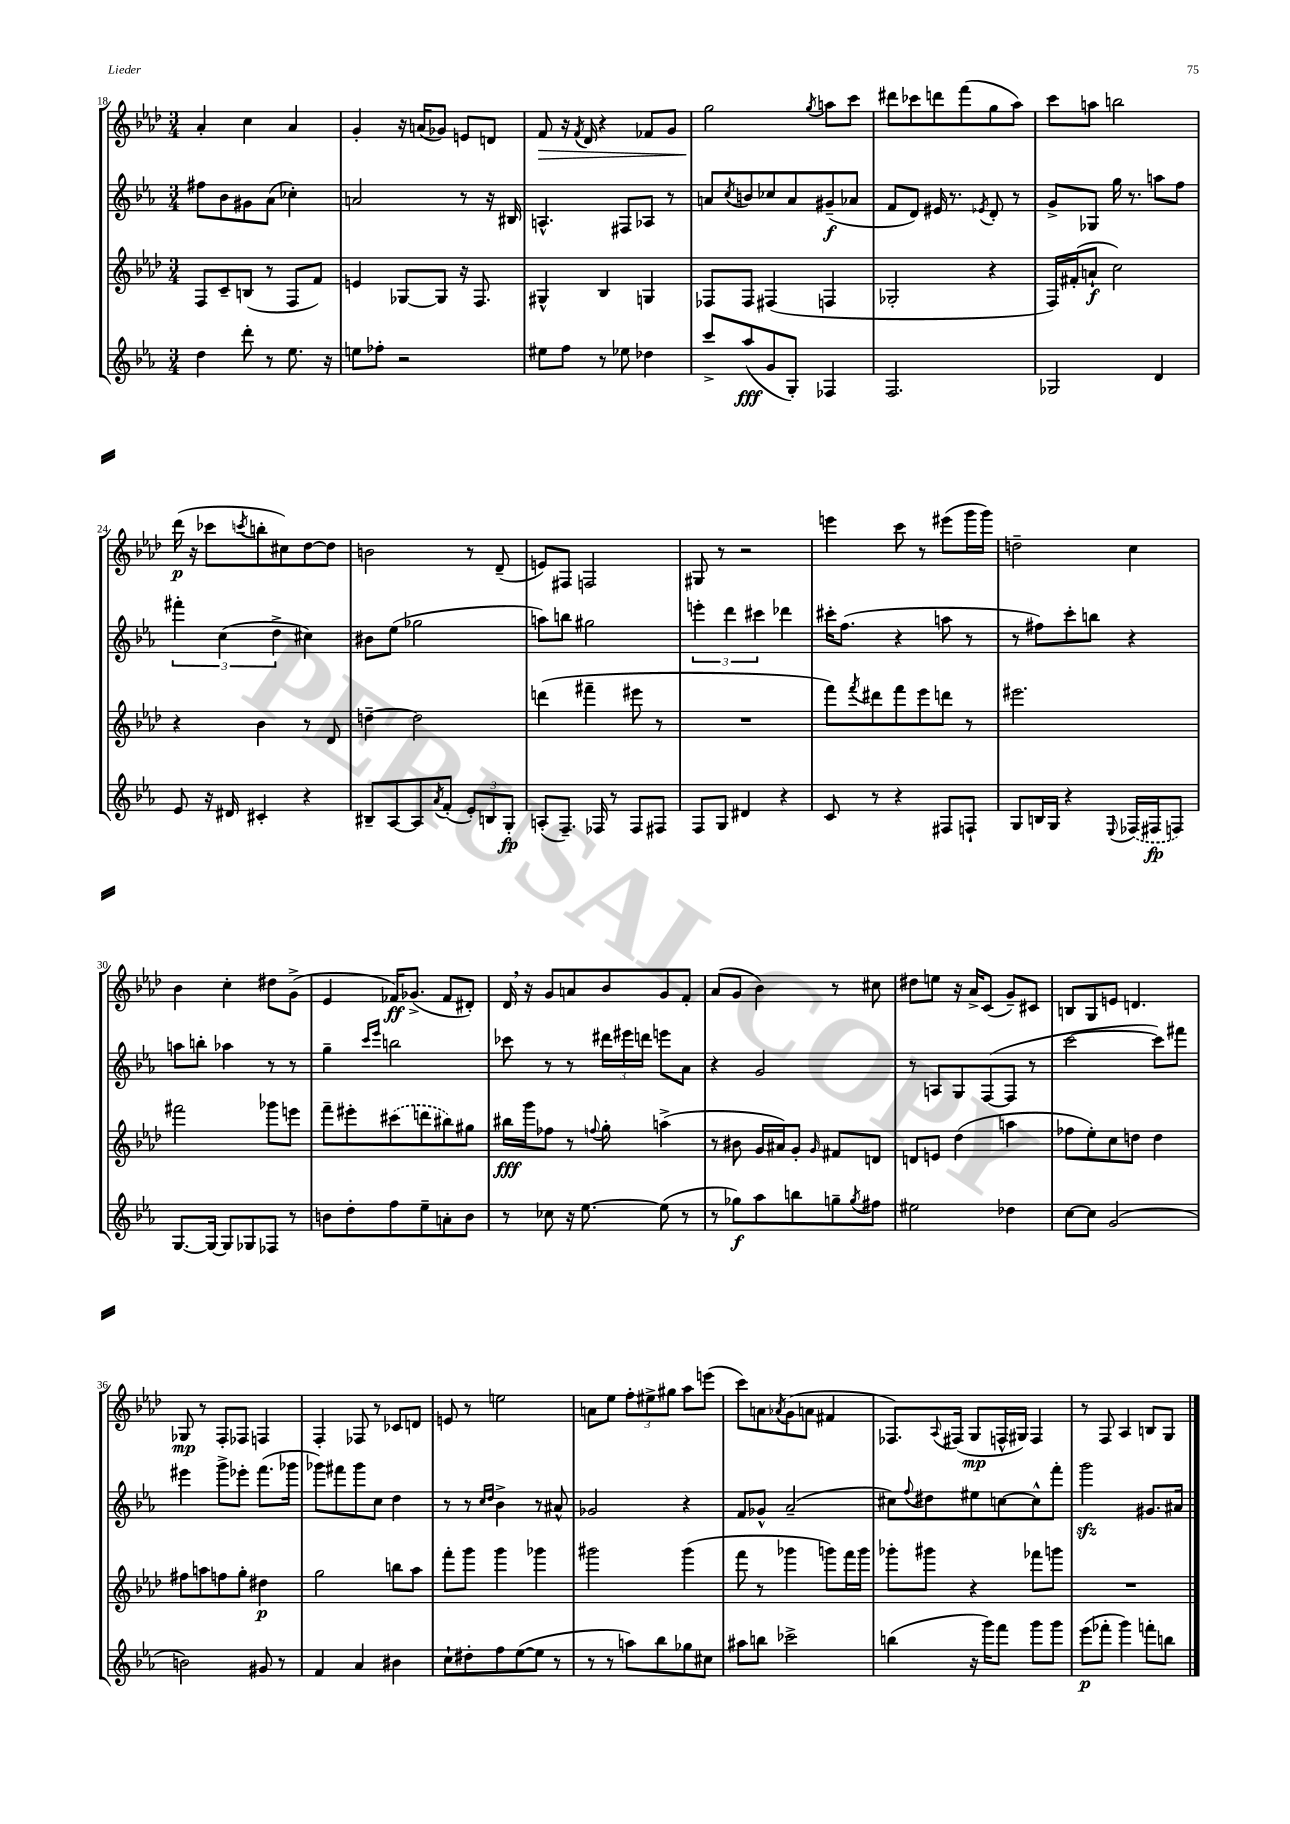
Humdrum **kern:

**kern	**dynam	**kern	**dynam	**kern	**dynam	**kern	**dynam
*part4	*part4	*part3	*part3	*part2	*part2	*part1	*part1
*staff4	*staff4	*staff3	*staff3	*staff2	*staff2	*staff1	*staff1
*clefG2	*	*clefG2	*	*clefG2	*	*clefG2	*
*k[b-e-a-]	*	*k[b-e-a-d-]	*	*k[b-e-a-]	*	*k[b-e-a-d-]	*
*M3/4	*	*M3/4	*	*M3/4	*	*M3/4	*
=18	=18	=18	=18	=18	=18	=18	=18
4dd\	.	8F/L	.	8ff#X\L	.	4a-'/	.
.	.	8c~/	.	8b-\	.	.	.
8ddd'\	.	(8Bn/J	.	8g#X\	.	4cc\	.
8r	.	8r	.	(8a-\J	.	.	.
8.ee-\	.	8F/L	.	4cc-X'\)	.	4a-/	.
.	.	8f/J)	.	.	.	.	.
16r	.	.	.	.	.	.	.
=19	=19	=19	=19	=19	=19	=19	=19
8een\L	.	4en/	.	2an/	.	4g'/	.
8ff-X'\J	.	.	.	.	.	.	.
2r	.	[8G-X/L	.	.	.	16r	.
.	.	.	.	.	.	(16an/KL	.
.	.	8G-/J]	.	.	.	8g-X/J)	.
.	.	16r	.	8r	.	8en/L	.
.	.	8.F/	.	.	.	.	.
.	.	.	.	16r	.	8dn/J	.
.	.	.	.	16B#X/	.	.	.
=20	=20	=20	=20	=20	=20	=20	=20
!	!	!	!	!	!	!	!LO:HP:b
8ee#X\L	.	4G#X^^/	.	4.An^^/	.	8f/	>
8ff\J	.	.	.	.	.	16r	.
.	.	.	.	.	.	8qf/	.
.	.	.	.	.	.	16d-/	.
8r	.	4B-/	.	.	.	4r	.
8ee-X\	.	.	.	8F#X/L	.	.	.
4dd-X\	.	4Gn/	.	8A-X/J	.	8f-X/L	.
.	.	.	.	8r	.	8g/J	.
=21	=21	=21	=21	=21	=21	=21	=21
8ccc^/L	.	8F-X/L	.	8an/L	.	2gg\	.
.	.	.	.	8qcc/	.	.	.
(8aa-/	fff	8F-/J	.	8bn/	.	.	.
8g/	.	(4F#X/	.	8cc-X/	.	.	.
8G'/J)	.	.	.	8a/	.	.	.
.	.	.	.	.	.	8qgg/	.
4F-X/	.	4Fn/	.	(8g#X~/	f	8aan\L	]
.	.	.	.	8a-X/J	.	8ccc\J	.
=22	=22	=22	=22	=22	=22	=22	=22
2.F/	.	2G-X'/	.	8f/L	.	8ddd#X\L	.
.	.	.	.	8d/J)	.	8ccc-X\	.
.	.	.	.	16e#X/	.	8dddn\	.
.	.	.	.	8.r	.	.	.
.	.	.	.	.	.	(8fff\	.
.	.	.	.	8qe-X/	.	.	.
.	.	4r	.	8d'/	.	8gg\	.
.	.	.	.	8r	.	8aa-\J)	.
=23	=23	=23	=23	=23	=23	=23	=23
2G-X/	.	16F/LL)	.	8g^/L	.	8ccc\L	.
.	.	(16f#X'/J	.	.	.	.	.
.	.	8an`/J	f	8G-X/J	.	8aan\J	.
.	.	2cc\)	.	16gg\	.	2bbn\	.
.	.	.	.	8.r	.	.	.
4d/	.	.	.	8aan\L	.	.	.
.	.	.	.	8ff\J	.	.	.
!!LO:LB:g=z
=24	=24	=24	=24	=24	=24	=24	=24
8e-/	.	4r	.	6fff#X'\	.	(16ddd-\	p
.	.	.	.	.	.	16r	.
16r	.	.	.	.	.	8ccc-X\L	.
.	.	.	.	(6cc\	.	.	.
16d#X/	.	.	.	.	.	.	.
.	.	.	.	.	.	8qcccn/	.
4c#X'/	.	4b-\	.	.	.	8bbn'\	.
.	.	.	.	6dd^\	.	.	.
.	.	.	.	.	.	8cc#X\)	.
4r	.	8r	.	4cc#X\)	.	[8dd-\	.
.	.	8d-/	.	.	.	8dd-\J]	.
=25	=25	=25	=25	=25	=25	=25	=25
8B#X~/L	.	[4ddn~\	.	8b#X\L	.	2bn\	.
[8A-/	.	.	.	(8ee-\J	.	.	.
8A-/]	.	2dd\]	.	2gg-X\	.	.	.
8qa-/	.	.	.	.	.	.	.
(8f'/J	.	.	.	.	.	.	.
12e-'/L)	.	.	.	.	.	8r	.
12Bn/	.	.	.	.	.	.	.
.	.	.	.	.	.	(8d-~/	.
12G'/J	fp	.	.	.	.	.	.
=26	=26	=26	=26	=26	=26	=26	=26
(8An'/L	.	(4dddn\	.	8aan\L)	.	8en/L)	.
8.F~/J)	.	.	.	8bbn\J	.	8F#X/J	.
.	.	4fff#X~\	.	2gg#X\	.	2Fn/	.
16F-X/	.	.	.	.	.	.	.
8r	.	.	.	.	.	.	.
8F-/L	.	8eee#X\	.	.	.	.	.
8F#X/J	.	8r	.	.	.	.	.
=27	=27	=27	=27	=27	=27	=27	=27
8F/L	.	2.r	.	6eeen'\	.	8G#X/	.
8G/J	.	.	.	.	.	8r	.
.	.	.	.	6ddd\	.	.	.
4d#X/	.	.	.	.	.	2r	.
.	.	.	.	6ccc#X\	.	.	.
4r	.	.	.	4ddd-X\	.	.	.
=28	=28	=28	=28	=28	=28	=28	=28
8c/	.	8fff\L)	.	16ccc#X'\KL	.	4eeen\	.
.	.	.	.	(8.ff\J	.	.	.
.	.	8qfff/	.	.	.	.	.
8r	.	8ddd#X\	.	.	.	.	.
4r	.	8fff\	.	4r	.	8ccc\	.
.	.	8eee-\	.	.	.	8r	.
8F#X/L	.	8dddn\J	.	8aan\	.	(8eee#X\L	.
8Fn`/J	.	8r	.	8r	.	16ggg\L	.
.	.	.	.	.	.	16ggg\JJ)	.
=29	=29	=29	=29	=29	=29	=29	=29
8G/L	.	2.eee#X\	.	8r	.	2ddn~\	.
16Bn/L	.	.	.	8ff#X\L)	.	.	.
16G/JJ	.	.	.	.	.	.	.
4r	.	.	.	8ccc'\	.	.	.
.	.	.	.	8bbn\J	.	.	.
8qqE-/	.	.	.	.	.	.	.
(16F-X/LL	.	.	.	4r	.	4cc\	.
16F#X/J	fp	.	.	.	.	.	.
8Fn/J)	.	.	.	.	.	.	.
!!LO:LB:g=z
=30	=30	=30	=30	=30	=30	=30	=30
[8.G/L	.	2fff#X\	.	8aan\L	.	4b-\	.
.	.	.	.	8bbn'\J	.	.	.
16G/Jk_	.	.	.	.	.	.	.
8G/L]	.	.	.	4aa-X\	.	4cc'\	.
8G-X/	.	.	.	.	.	.	.
8F-X/J	.	8ggg-X\L	.	8r	.	8dd#X\L	.
8r	.	8eeen\J	.	8r	.	(8g^\J	.
=31	=31	=31	=31	=31	=31	=31	=31
8bn\L	.	8fff~\L	.	4gg~\	.	4e-/	.
8dd'\	.	8eee#X'\	.	.	.	.	.
.	.	.	.	16qqccc/LL	.	.	.
.	.	.	.	16qqeee-/JJ	.	.	.
8ff\	.	(8ccc#X\	.	2bbn\	.	16f-X/KL)	ff
.	.	.	.	.	.	(8.g-X^/J	.
8ee-~\	.	8dddn\	.	.	.	.	.
8an'\	.	8bb#X\)	.	.	.	8f-/L	.
8b\J	.	8gg#X\J	.	.	.	8d#X'/J)	.
=32	=32	=32	=32	=32	=32	=32	=32
8r	.	16bb#X\LL	fff	8ccc-X\	.	16d-,/	.
.	.	16ggg\J	.	.	.	16r	.
8cc-X\	.	8ff-X\J	.	8r	.	8g/L	.
16r	.	8r	.	8r	.	8an/	.
[8.ee-\	.	.	.	.	.	.	.
.	.	8qqffn/	.	.	.	.	.
.	.	8gg'\	.	24ddd#X\LL	.	8b-/	.
.	.	.	.	24eee#X\	.	.	.
.	.	.	.	24dddn\JJ	.	.	.
(8ee-\]	.	(4aan^\	.	8eeen\L	.	8g/	.
8r	.	.	.	8a-\J	.	8f'/J	.
=33	=33	=33	=33	=33	=33	=33	=33
8r	.	8r	.	4r	.	(8a-/L	.
8gg-X\L)	f	8b#X\	.	.	.	8g/J	.
8aa-\	.	16g/LL	.	2g/	.	4b-\)	.
.	.	16a#X/J)	.	.	.	.	.
8bbn\	.	8g'/J	.	.	.	.	.
.	.	16qqg/	.	.	.	.	.
8ggn~\	.	8f#X/L	.	.	.	8r	.
8qgg/	.	.	.	.	.	.	.
8ff#X\J	.	8dn/J	.	.	.	8cc#X\	.
=34	=34	=34	=34	=34	=34	=34	=34
2ee#X\	.	8dn/L	.	8r	.	8dd#X\L	.
.	.	8en/J	.	8An/L	.	8een\J	.
.	.	(4dd-\	.	8G/	.	16r	.
.	.	.	.	.	.	16a-^/KL	.
.	.	.	.	([8F/	.	(8c/J	.
4dd-X\	.	4aan\	.	8F/J]	.	8g~/L)	.
.	.	.	.	8r	.	8c#X/J	.
=35	=35	=35	=35	=35	=35	=35	=35
[8cc\L	.	8ff-X\L	.	[2ccc\	.	8Bn/L	.
8cc\J]	.	8ee-'\)	.	.	.	8G/	.
(2g/	.	8cc\	.	.	.	8en/J	.
.	.	8ddn\J	.	.	.	4.dn/	.
.	.	4dd\	.	8ccc\L])	.	.	.
.	.	.	.	8fff#X\J	.	.	.
!!LO:LB:g=z
=36	=36	=36	=36	=36	=36	=36	=36
2bn\)	.	8ff#X\L	.	4eee#X\	.	8G-X/	mp
.	.	8aan\	.	.	.	8r	.
.	.	8ffn\	.	8ggg^\L	.	8F'/L	.
.	.	8gg'\J	.	8eee-X'\J	.	8F-X/J	.
8g#X/	.	4dd#X\	p	(8.fff\L	.	4Fn/	.
8r	.	.	.	.	.	.	.
.	.	.	.	16ggg-X\Jk	.	.	.
=37	=37	=37	=37	=37	=37	=37	=37
4f/	.	2gg\	.	8ggg-X\L)	.	4F'/	.
.	.	.	.	8fff#X\	.	.	.
4a-/	.	.	.	8ggg-\	.	8F-X/	.
.	.	.	.	8cc\J	.	8r	.
4b#X\	.	8bbn\L	.	4dd\	.	8c-X/L	.
.	.	8aa-\J	.	.	.	8dn/J	.
=38	=38	=38	=38	=38	=38	=38	=38
8cc`\L	.	8fff'\L	.	8r	.	8en/	.
8dd#X'\	.	8ggg\J	.	8r	.	8r	.
.	.	.	.	16qqcc/LL	.	.	.
.	.	.	.	16qqdd/JJ	.	.	.
8ff\	.	4ggg\	.	4b-^\	.	2een\	.
([8ee-\	.	.	.	.	.	.	.
8ee-\J]	.	4ggg-X\	.	8r	.	.	.
8r	.	.	.	8a#X^^/	.	.	.
=39	=39	=39	=39	=39	=39	=39	=39
8r	.	2ggg#X\	.	2g-X/	.	8an\L	.
8r	.	.	.	.	.	8ee-\J	.
8aan\L)	.	.	.	.	.	12ff'\L	.
.	.	.	.	.	.	12ee#X^\	.
8bb-\	.	.	.	.	.	.	.
.	.	.	.	.	.	12gg#X\J	.
8gg-X\	.	(4ggg#\	.	4r	.	8aa-\L	.
8cc#X\J	.	.	.	.	.	(8eeen\J	.
=40	=40	=40	=40	=40	=40	=40	=40
8aa#X\L	.	8fff\	.	8f/L	.	8ccc\L)	.
8bbn\J	.	8r	.	8g-X^^/J	.	8an\	.
.	.	.	.	.	.	8qa-X/	.
2ccc-X^\	.	4ggg-X\	.	(2a-~/	.	(8g\	.
.	.	.	.	.	.	8an\J	.
.	.	8gggn\L)	.	.	.	4f#X/	.
.	.	16fff\L	.	.	.	.	.
.	.	16ggg\JJ	.	.	.	.	.
=41	=41	=41	=41	=41	=41	=41	=41
(4bbn\	.	8ggg-X'\L	.	8cc#X\L)	.	8.F-X/L)	.
.	.	.	.	8qqff/	.	.	.
.	.	8ggg#X\J	.	8dd#X\	.	.	.
.	.	.	.	.	.	8qqA-/	.
.	.	.	.	.	.	(16F#X/Jk	.
16r	.	4r	.	8ee#X\	.	8G/L	mp
16ggg\KL)	.	.	.	.	.	.	.
8fff\J	.	.	.	[8ccn\	.	16Fn^^/L	.
.	.	.	.	.	.	16G#X/JJ)	.
8ggg\L	.	8fff-X\L	.	8cc^^\]	.	4F/	.
8ggg\J	.	8gggn\J	.	8fff'\J	.	.	.
=42	=42	=42	=42	=42	=42	=42	=42
(8eee-\L	p	2.r	.	2gggzz\	.	8r	.
8fff-X'\J	.	.	.	.	.	8F/	.
4ggg\)	.	.	.	.	.	4A-/	.
8fffn'\L	.	.	.	8.g#X/L	.	8Bn/L	.
8bbn\J	.	.	.	.	.	8G/J	.
.	.	.	.	16a#X/Jk	.	.	.
==	==	==	==	==	==	==	==
*-	*-	*-	*-	*-	*-	*-	*-
